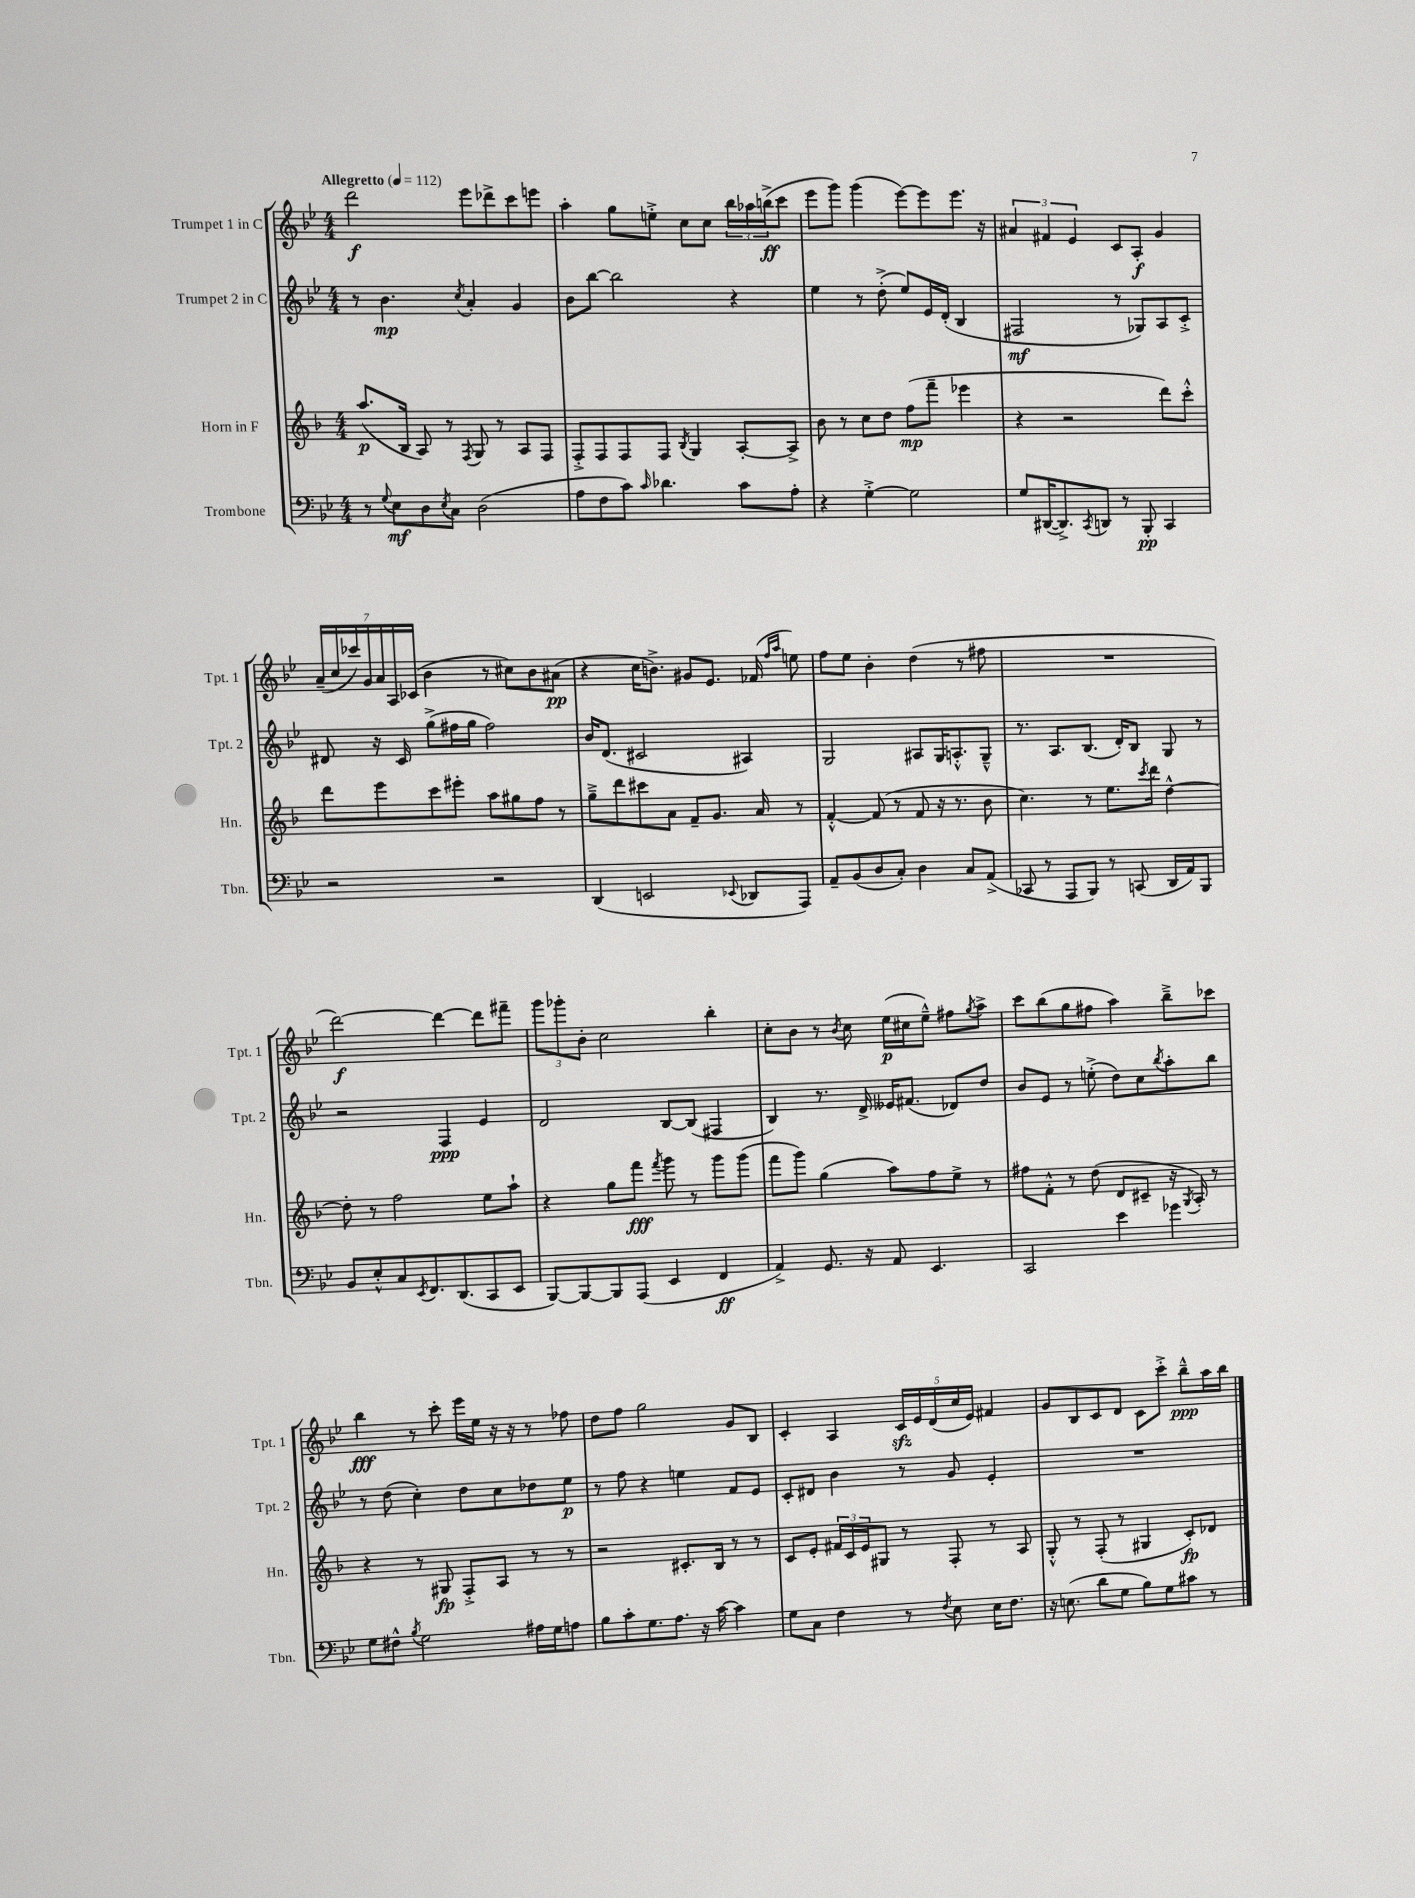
<<
\new StaffGroup <<
\new Staff = "s0" \with { instrumentName = "Trumpet 1 in C" shortInstrumentName = "Tpt. 1" } {
    \clef treble \key bes \major \numericTimeSignature \time 4/4 \tempo "Allegretto" 4 = 112
    d'''2\f ees'''8 des'''8-> c'''8 e'''8 |
    a''4-. g''8 e''8-.-> c''8 c''8 \tuplet 3/2 { bes''16 aes''16 b''16->\ff( } c'''8 |
    ees'''8 g'''8) g'''4( ees'''8~) ees'''8 ees'''8. r16 |
    \tuplet 3/2 { ais'4 fis'4 ees'4 } c'8 a8-.\f g'4 |
    \tuplet 7/4 { a'16--( c''16 ces'''16) g'16 a'16 a16 ces'16( } bes'4 r8 cis''8) bes'8 ais'8\pp( |
    r4 c''16 b'8.->) gis'8 ees'8. fes'16( \grace { f''16 a''16 } e''8) |
    f''8 ees''8 bes'4-. d''4( r8 fis''8 |
    R1 |
    d'''2~\f) d'''4~ d'''8 fis'''8-- |
    \tuplet 3/2 { g'''8 ges'''8-. bes'8-. } c''2 bes''4-. |
    c''8-. bes'8 r8 \acciaccatura { bes'8 } c''8 ees''16\p( cis''16 ees''8---^) fis''8 \acciaccatura { g''8 } a''8-> |
    c'''8 bes''8( g''8 fis''8 a''4) bes''8---> ces'''8 |
    bes''4\fff r8 c'''8-. ees'''16 ees''16 r16 r16 r8 fes''8 |
    d''8 f''8 g''2 g'8 bes8 |
    c'4-. a4 \tuplet 5/4 { c'16\sfz ees'16 d'16( c''16 ees'16) } fis'4 |
    g'8 bes8 c'8 d'8 c'8 c'''8-.-> bes''8---^\ppp a''16 bes''16 \bar "|." |
}
\new Staff = "s1" \with { instrumentName = "Trumpet 2 in C" shortInstrumentName = "Tpt. 2" } {
    \clef treble \key bes \major \numericTimeSignature \time 4/4
    r8 bes'4.\mp \acciaccatura { c''8 } a'4-. g'4 |
    bes'8 bes''8~ bes''2 r4 |
    ees''4 r8 d''8-.->( ees''8) ees'16 d'16-.( bes4 |
    fis2\mf r8 ges8) a8 c'8-.-> |
    dis'8 r16 c'16 g''8->( fis''16 g''16 fis''2) |
    bes'16 d'8.( cis'2 ais4) |
    g2 ais8 g16 a8.-.-^ g8---^ |
    r8. a8. bes8.( d'16-.) bes8 g8 r8 |
    r2 f4\ppp ees'4 |
    d'2 bes8~ bes8( fis4 |
    bes4) r8. d'16-> eeses'16 fis'8.( des'8) d''8 |
    bes'8 ees'8 r8 e''8-.->( d''8) c''8 \acciaccatura { bes''8 } a''8-. bes''8 |
    r8 d''8( c''4-.) d''8 c''8 des''8 ees''8\p |
    r8 f''8 r4 e''4 f'8 ees'8 |
    c'8-. dis'8 bes'4 r8 g'8 ees'4-. |
    R1 \bar "|." |
}
\new Staff = "s2" \with { instrumentName = "Horn in F" shortInstrumentName = "Hn." } {
    \clef treble \key f \major \numericTimeSignature \time 4/4
    a''8.\p( bes16 a8) r8 \acciaccatura { f8 } g8 r8 a8 f8 |
    f8-.-> f8 f8 f8 \acciaccatura { bes8 } g4 a8~-. a8-> |
    bes'8 r8 c''8 d''8 f''8\mp( f'''8-- ees'''4 |
    r4 r2 d'''8) c'''8-.-^ |
    d'''8 e'''8 c'''8 eis'''8-. a''8 gis''8 f''8 r8 |
    g''8---> d'''8 cis'''8 a'8 f'8-- g'8. a'16 r8 |
    f'4~-.-^ f'8( r8 f'8 r16 r8. bes'8 |
    c''4.) r8 e''8. \acciaccatura { c'''8 } d'''16 d''4~-^ |
    d''8-. r8 f''2 e''8 a''8-! |
    r4 g''8 f'''8\fff \acciaccatura { f'''8 } g'''8 r8 g'''8 g'''8( |
    f'''8 g'''8) g''4( a''8) f''8 e''8-> r8 |
    fis''8 f'8-.-^ r8 d''8( d'8 cis'8-- r16 \acciaccatura { g8 } a16-.) r8 |
    r4 r8 gis8\fp f8-.-> a8 r8 r8 |
    r2 cis'8.-. bes16 r8 r8 |
    c'8 e'8-. \tuplet 3/2 { fis'16 c'16 e'16 } gis8 r8 f8-. r8 a8 |
    g8-.-^ r8 f8-.( r8 gis4 c'8-.\fp) des'8 \bar "|." |
}
\new Staff = "s3" \with { instrumentName = "Trombone" shortInstrumentName = "Tbn." } {
    \clef bass \key bes \major \numericTimeSignature \time 4/4
    r8 \appoggiatura { g8 } ees8\mf d8 \acciaccatura { ees8 } c8 d2( |
    a8 f8 c'8) \grace { c'16 } des'4. c'8 a8-. |
    r4 g4~-.-> g2 |
    g8 dis,16~( dis,8.->) \acciaccatura { c,8 } d,8 r8 bes,,8-.\pp c,4 |
    r2 r2 |
    d,4( e,2 \appoggiatura { ees,8 } des,8 a,,8) |
    a,8-- bes,8( d8 c8-.) d4 c8 a,8->( |
    ces,8 r8 a,,8 bes,,8) r8 c,8( d,16 a,16) bes,,8 |
    bes,8 ees8-.-^ c8 \acciaccatura { ees,8 } f,8. d,8.( c,8 ees,8 |
    bes,,8~) bes,,8~ bes,,8 a,,8( ees,4 f,4\ff |
    a,4->) g,8. r16 a,8 ees,4. |
    c,2 ees'4 ges'4 |
    g8 fis8-^ \acciaccatura { bes8 } g2 ais16 g16 a8 |
    bes8 c'8-. g8. a8. r16 c'16~ c'4 |
    g8 c8 f4 r8 \acciaccatura { f8 } ees8 ees16 f8. |
    r16 e8.( d'8 g8 bes8) g8 cis'8 r8 \bar "|." |
}
>>
>>
\layout { \context { \Score \remove "Bar_number_engraver" } }
